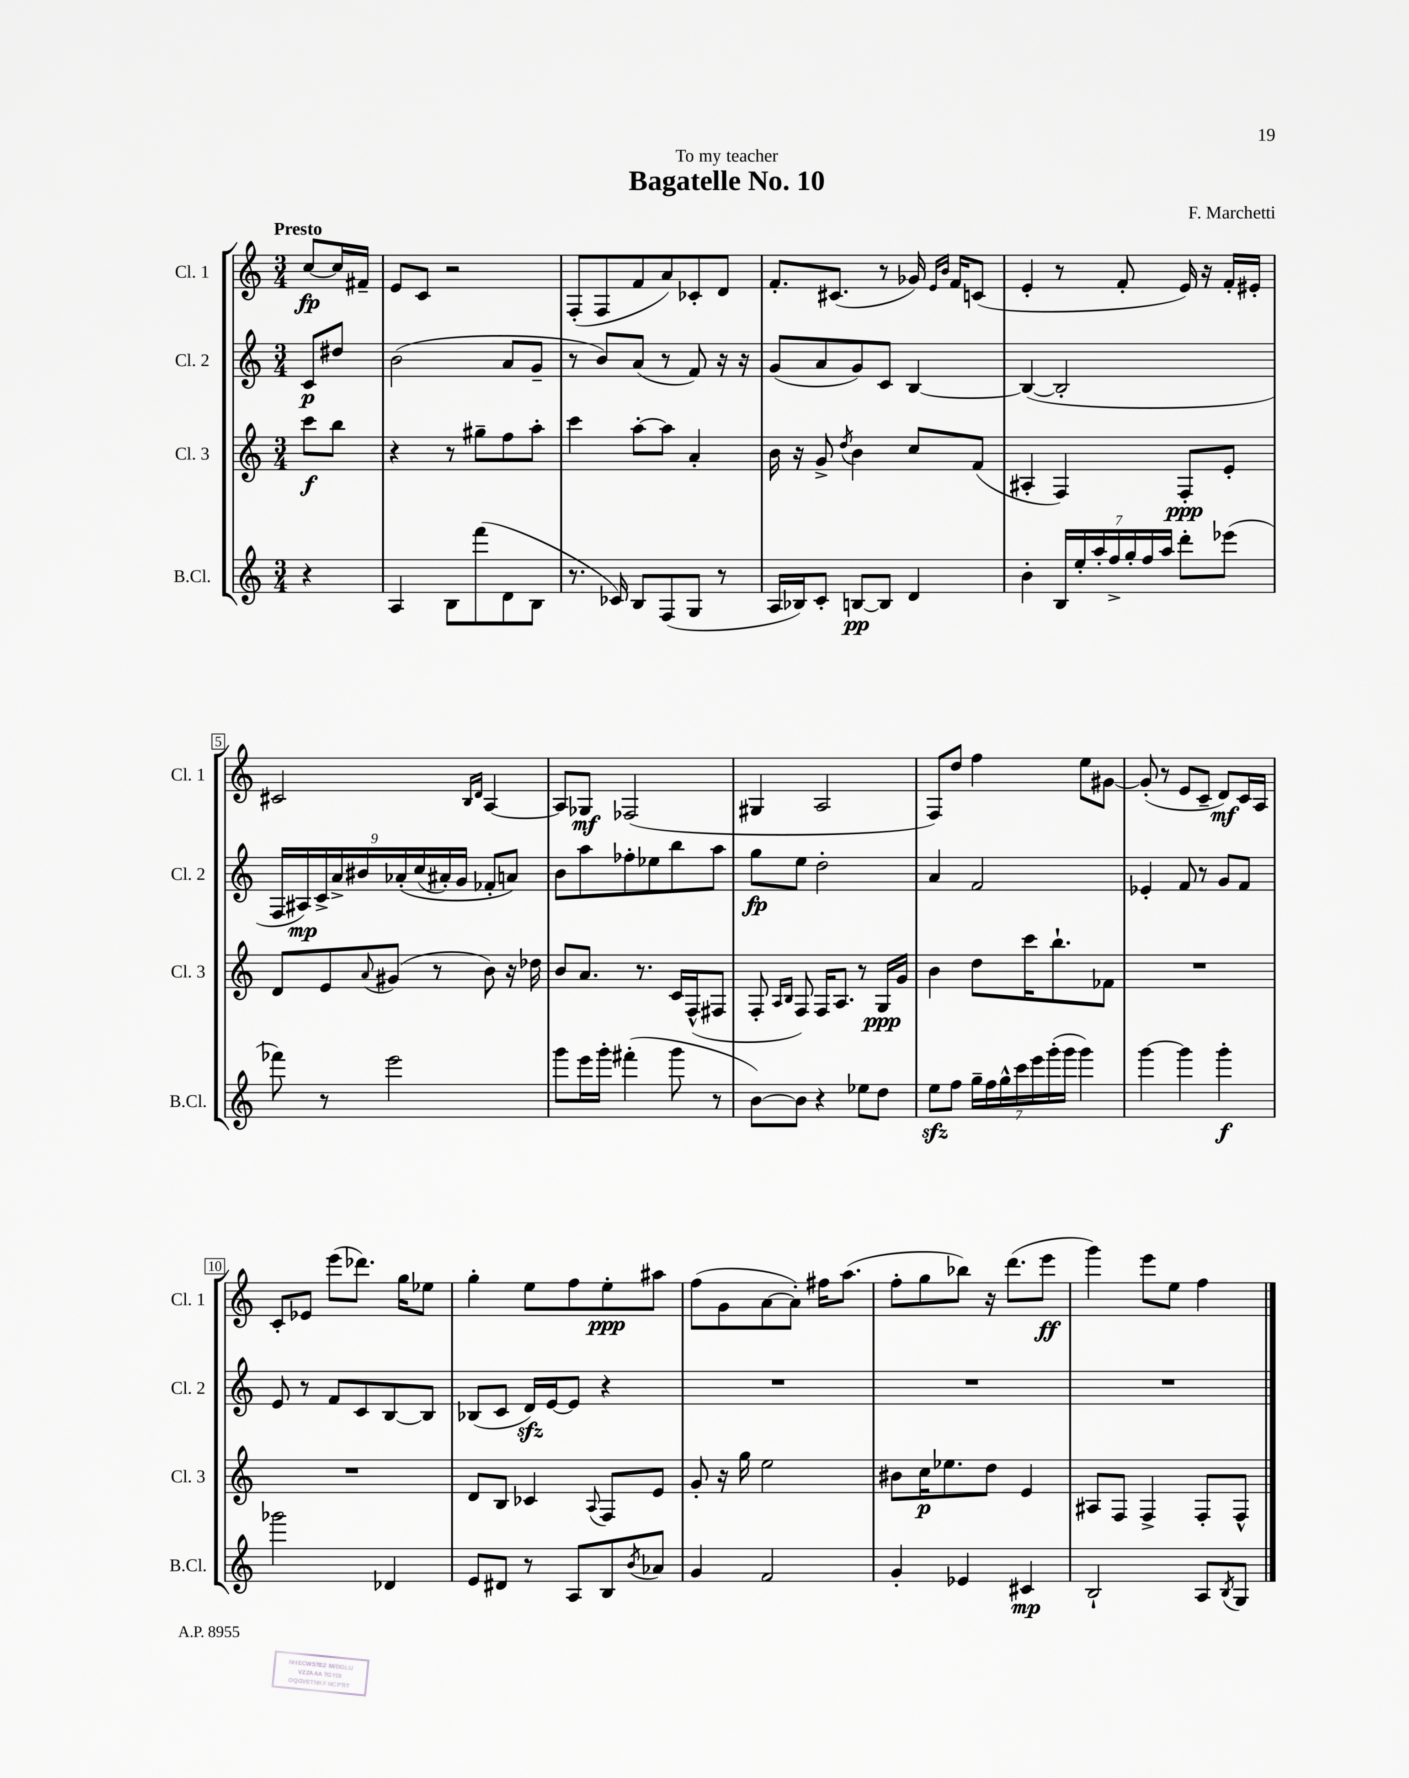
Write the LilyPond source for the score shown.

\header { title = "Bagatelle No. 10" composer = "F. Marchetti" dedication = "To my teacher" }
<<
\new StaffGroup <<
\new Staff = "s0" \with { instrumentName = "Cl. 1" shortInstrumentName = "Cl. 1" } {
    \clef treble \key c \major \numericTimeSignature \time 3/4 \partial 4 \tempo "Presto"
    c''8~\fp c''16 fis'16-- |
    e'8 c'8 r2 |
    f8-.( f8 f'8 a'8) ces'8-. d'8 |
    f'8.-. cis'8.( r8 ges'16) \grace { e'16 b'16 } f'16 c'8( |
    e'4-. r8 f'8-. e'16) r16 f'16-. eis'16-. |
    cis'2 \grace { b16 d'16 } a4~ |
    a8 ges8\mf fes2( |
    gis4 a2 |
    f8) d''8 f''4 e''8 gis'8~ |
    gis'8-.( r8 e'8 c'8-- d'8\mf) c'16 a16 |
    c'8-. ees'8 e'''8( des'''8.) g''16 ees''8 |
    g''4-. e''8 f''8 e''8-.\ppp ais''8 |
    f''8( g'8 a'8~ a'8-.) fis''16 a''8.( |
    f''8-. g''8 bes''8) r16 d'''8.( e'''8\ff |
    g'''4) e'''8 e''8 f''4 \bar "|." |
}
\new Staff = "s1" \with { instrumentName = "Cl. 2" shortInstrumentName = "Cl. 2" } {
    \clef treble \key c \major \numericTimeSignature \time 3/4 \partial 4
    c'8\p dis''8 |
    b'2( a'8 g'8-- |
    r8 b'8) a'8( r8 f'8) r16 r16 |
    g'8( a'8 g'8) c'8 b4~ |
    b4~( b2-. |
    \tuplet 9/8 { f16 ais16\mp) c'16-> a'16-> bis'16 aes'16-.\( c''16( ais'16-.) g'16 } fes'8-. a'8\) |
    b'8 a''8 fes''8-. ees''8 b''8 a''8 |
    g''8\fp e''8 d''2-. |
    a'4 f'2 |
    ees'4-. f'8 r8 g'8 f'8 |
    e'8 r8 f'8 c'8 b8~ b8 |
    bes8( c'8 d'16\sfz) e'16~ e'8 r4 |
    R2. |
    R2. |
    R2. \bar "|." |
}
\new Staff = "s2" \with { instrumentName = "Cl. 3" shortInstrumentName = "Cl. 3" } {
    \clef treble \key c \major \numericTimeSignature \time 3/4 \partial 4
    c'''8\f b''8 |
    r4 r8 gis''8-- f''8 a''8-. |
    c'''4 a''8~-. a''8 a'4-. |
    b'16 r16 g'8-> \acciaccatura { d''8 } b'4 c''8 f'8( |
    ais4-. f4) f8-.\ppp e'8-. |
    d'8 e'8 \appoggiatura { a'8 } gis'8( r8 b'8) r16 des''16 |
    b'8 a'8. r8. c'16 f16-^( fis8 |
    f8-. \grace { a16 b16 } f8) f16 a8. r8 g16\ppp g'16 |
    b'4 d''8 c'''16 b''8.-! fes'8 |
    R2. |
    R2. |
    d'8 b8 ces'4 \appoggiatura { a8 } f8 e'8 |
    g'8-. r16 g''16 e''2 |
    bis'8 c''16\p ees''8. d''8 e'4 |
    ais8 f8 f4-> f8-. f8-^ \bar "|." |
}
\new Staff = "s3" \with { instrumentName = "B.Cl." shortInstrumentName = "B.Cl." } {
    \clef treble \key c \major \numericTimeSignature \time 3/4 \partial 4
    r4 |
    a4 b8 f'''8( d'8 b8 |
    r8. ces'16) b8 f8( g8 r8 |
    a16 bes16) c'8-. b8~\pp b8 d'4 |
    b'4-. \tuplet 7/4 { b16 e''16-. a''16-. f''16-> g''16-. f''16 a''16 } d'''8-. ees'''8( |
    fes'''8) r8 e'''2 |
    g'''8 e'''16 g'''16-. fis'''4-.( g'''8 r8 |
    b'8~) b'8 r4 ees''8 d''8 |
    e''8\sfz f''8 \tuplet 7/4 { g''16-- f''16 g''16-^ c'''16 e'''16 g'''16-.( g'''16 } g'''4) |
    g'''4~ g'''4 g'''4-.\f |
    ges'''2 des'4 |
    e'8 dis'8 r8 a8 b8 \acciaccatura { b'8 } aes'8 |
    g'4 f'2 |
    g'4-. ees'4 cis'4\mp |
    b2-! a8 \acciaccatura { b8 } g8 \bar "|." |
}
>>
>>
\layout { \context { \Score \override BarNumber.stencil = #(make-stencil-boxer 0.1 0.3 ly:text-interface::print) } }
